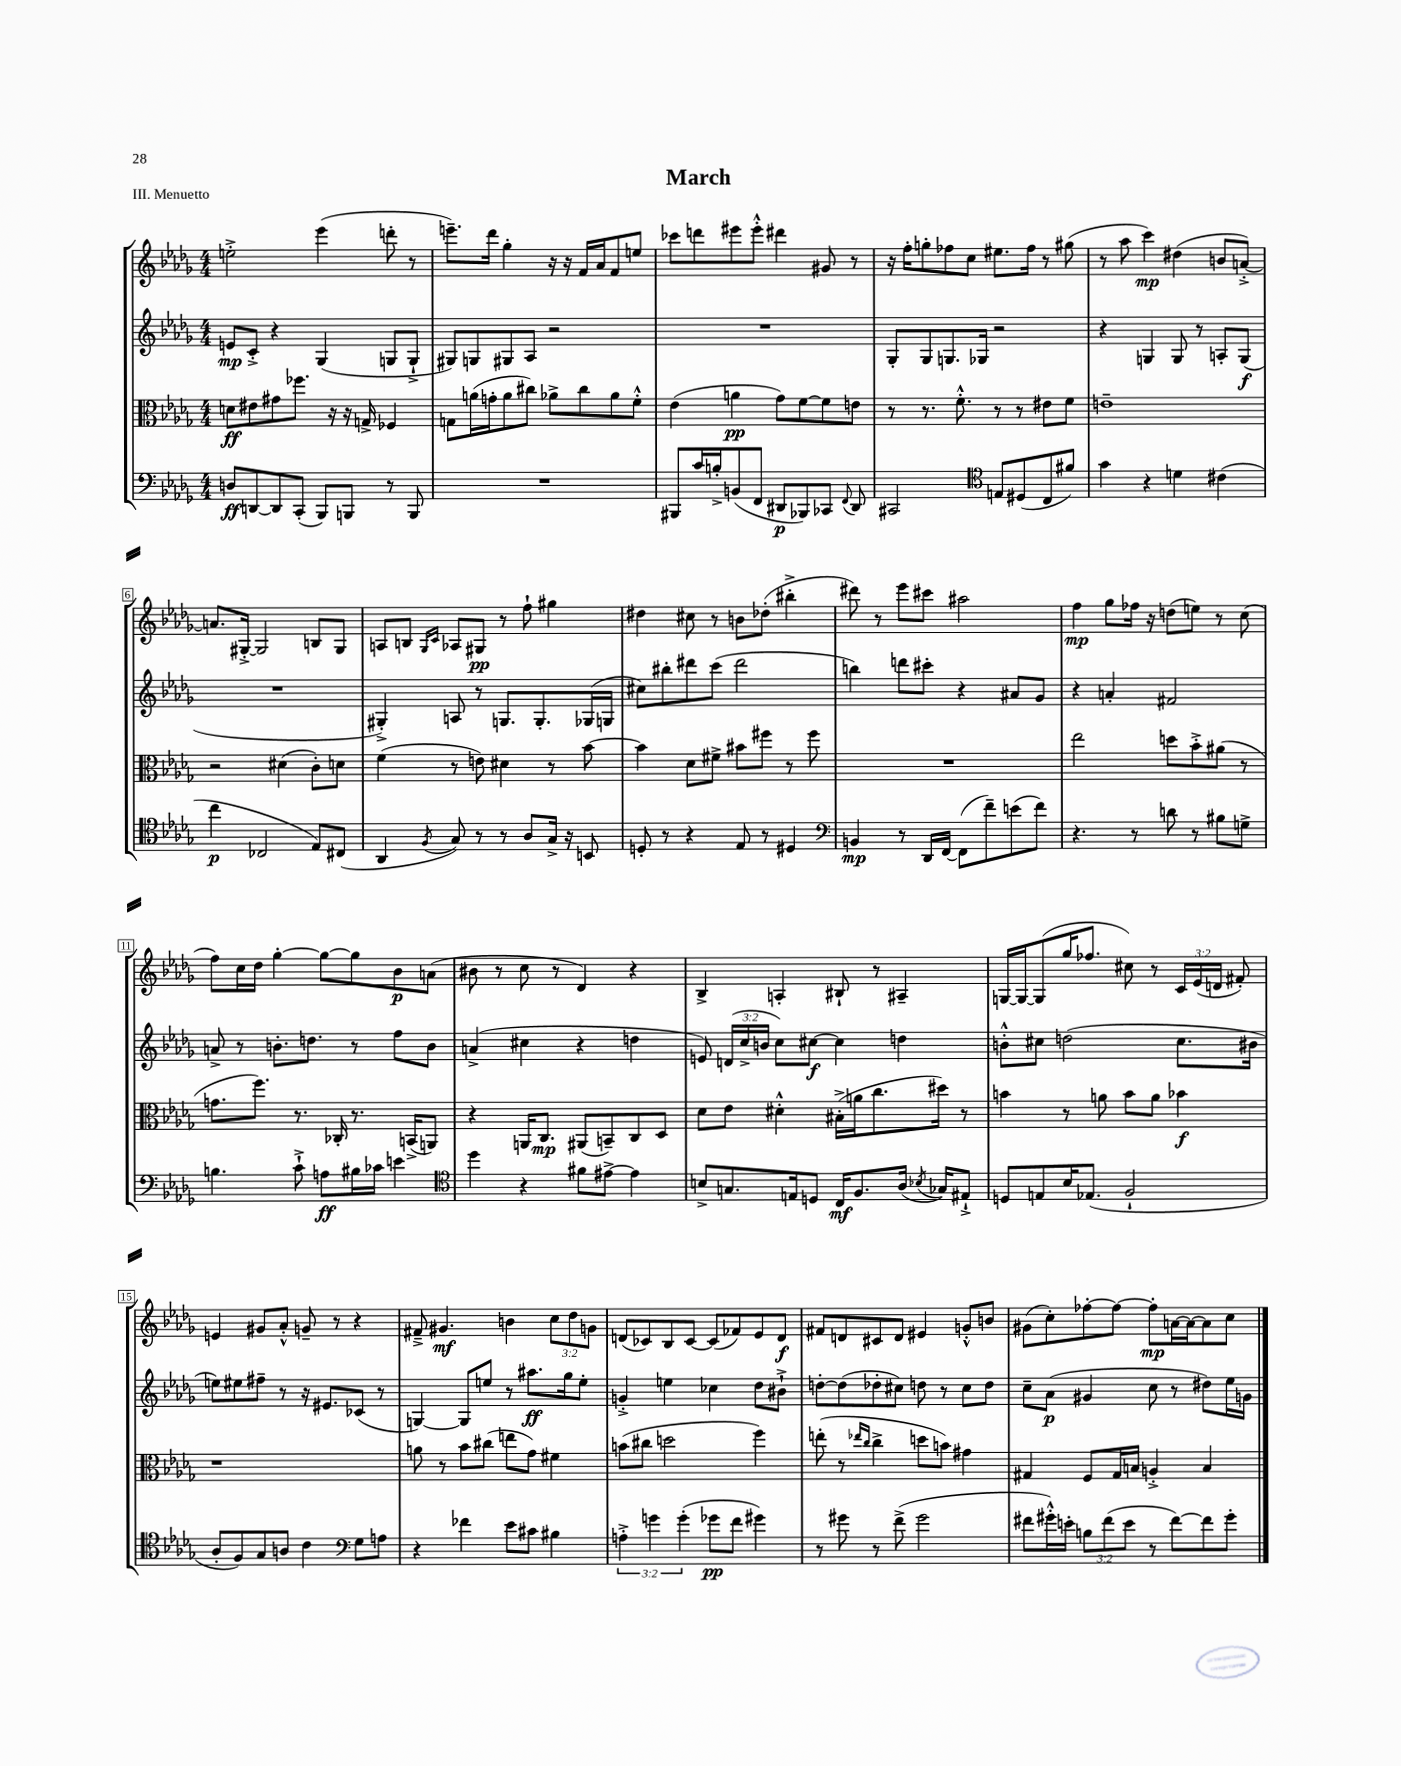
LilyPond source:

\header { title = "March" piece = "III. Menuetto" }
<<
\new StaffGroup <<
\new Staff = "s0" {
    \clef treble \key des \major \numericTimeSignature \time 4/4 \override Staff.TupletNumber.text = #tuplet-number::calc-fraction-text
    \autoBeamOff e''2-.-> ees'''4( d'''8-. r8 |
    e'''8.[--) des'''16] ges''4-. r16 r16 f'16[ aes'16 f'8 e''8] |
    ces'''8[ d'''8 eis'''8 eis'''8]-.-^ dis'''4 gis'8 r8 |
    r16 f''16[-. g''8-. fes''8 c''8] eis''8.[ fes''16] r8 gis''8( |
    r8 aes''8 c'''4\mp) dis''4( b'8[ a'8]~-.->) |
    a'8.[ gis16]~-.-> gis2 b8[ gis8] |
    a8[ b8] \grace { ges16[ c'16] } aes8[ gis8]\pp r8 f''8-! gis''4 |
    dis''4 cis''8 r8 b'8[ des''8]-.( bis''4-.-> |
    dis'''8) r8 ees'''8[ cis'''8] ais''2 |
    f''4\mp ges''8[ fes''16] r16 d''8[( e''8]) r8 c''8( |
    f''8[) c''16 des''16] ges''4~-. ges''8[~ ges''8 bes'8\p a'8]( |
    bis'8 r8 c''8 r8 des'4) r4 |
    bes4-> a4-. bis8-! r8 ais4-- |
    g16[~ g16~ g8( ges''16 fes''8.] cis''8) r8 \tuplet 3/2 { c'16[ ees'16( d'16] } fis'8-.) |
    e'4 gis'8[ aes'8]-.-^ g'8-- r8 r4 |
    fis'8---> gis'4.\mf b'4 \tuplet 3/2 { c''8[ des''8 g'8] } |
    d'8[( ces'8) bes8 ces'8]~ ces'8[( fes'8) ees'8 d'8]\f |
    fis'8[ d'8 cis'8 d'8] eis'4 g'8[-.-^ b'8] |
    gis'8[( c''8-.) fes''8~-. fes''8]~ fes''8[-.\mp a'16~ a'16~ a'8 c''8] \bar "|." |
}
\new Staff = "s1" {
    \clef treble \key des \major \numericTimeSignature \time 4/4 \override Staff.TupletNumber.text = #tuplet-number::calc-fraction-text
    \autoBeamOff e'8[\mp c'8]-.-> r4 ges4( g8[ g8]-!-> |
    gis8[) g8 gis8 aes8] r2 |
    R1 |
    ges8[-. ges8 g8. ges16] r2 |
    r4 g4 g8 r8 a8[-. g8]\f( |
    R1 |
    gis4-.->) a8 r8 g8.[ g8.-. ges16( g16] |
    cis''8[) bis''8-. dis'''8 c'''8]( dis'''2 |
    b''4) d'''8[ cis'''8]-. r4 ais'8[ ges'8] |
    r4 a'4-. fis'2 |
    a'8-> r8 b'8.[-. d''8.] r8 f''8[ b'8] |
    a'4->( cis''4 r4 d''4 |
    e'8) \tuplet 3/2 { d'16[( c''16-> b'16] } c''8[) cis''8]~\f cis''4 d''4 |
    b'8[-.-^ cis''8] d''2( cis''8.[ bis'16] |
    e''8[) eis''8 fis''8]-- r8 r16 eis'8.[ ces'8]( r8 |
    g4~) g8[ e''8] r8 ais''8.[\ff ges''16 e''8]-. |
    g'4-.-> e''4 ces''4 des''8[ bis'8]-!-> |
    d''8[~-. d''8( des''8-. cis''8]) d''8 r8 cis''8[ d''8] |
    c''8[-- aes'8]\p( gis'4 c''8 r8 dis''8[) ees''16 g'16] \bar "|." |
}
\new Staff = "s2" {
    \clef alto \key des \major \numericTimeSignature \time 4/4
    \autoBeamOff d'8[\ff eis'8 gis'8 fes''8.] r16 r16 g16-> fes4 |
    g8[ a'16( g'16-. a'8 cis''8]) aes'8[-> cis''8 aes'8 f'8]-.-^ |
    ees'4( a'4\pp ges'8[) f'8~ f'8 e'8] |
    r8 r8. f'8.-.-^ r8 r8 eis'8[ f'8] |
    e'1-- |
    r2 dis'4( c'8[-.) d'8] |
    f'4( r8 e'8) dis'4 r8 bes'8~ |
    bes'4 des'8[ fis'8]-> bis'8[ fis''8] r8 fis''8 |
    R1 |
    ees''2 d''8[ bes'8-.-> ais'8]( r8 |
    g'8.[ f''8.]) r8. ces16-. r8. b,16[->( a,8]) |
    r4 a,16[ c8.]\mp ais,8[( b,8--) c8 des8] |
    des'8[ ees'8] dis'4-.-^ bis16[-.->( a'16 c''8. dis''16]) r8 |
    b'4 r8 a'8 b'8[ a'8] bes'4\f |
    r1 |
    a'8 r8 bes'8[ cis''8]( e''8[ ges'8]) fis'4 |
    b'8[( cis''8] d''2 f''4) |
    e''8-.( r8 \grace { ees''16[ c''16] } c''4-> d''8[ b'8]) gis'4 |
    gis4 f8[ gis16 b16] a4-.-> b4 \bar "|." |
}
\new Staff = "s3" {
    \clef bass \key des \major \numericTimeSignature \time 4/4 \override Staff.TupletNumber.text = #tuplet-number::calc-fraction-text
    \autoBeamOff d8[\ff d,8~ d,8 c,8]-.( bes,,8[) b,,8] r8 b,,8 |
    R1 |
    bis,,8[ c'16 b16-.-> b,8( f,8] dis,8[\p bes,,8) ces,8] \appoggiatura { f,8 } dis,8 |
    cis,2 \clef tenor e8[ dis8( c8 fis'8]) |
    ges'4 r4 d'4 cis'4( |
    c''4\p ces2 ees8[) cis8]( |
    aes,4 \acciaccatura { f8 } ges8) r8 r8 aes8[ ges16]-> r16 b,8 |
    d8-. r8 r4 ees8 r8 dis4 |
    \clef bass b,4\mp r8 des,16[ f,16]~ f,8[( f'8--) e'8( f'8]) |
    r4. r8 d'8 r8 bis8[ g8]-> |
    b4. c'8-!-> a8[\ff bis16 ces'16] e'4 |
    \clef tenor des''4 r4 fis'8[ eis'8]~-> eis'4 |
    b8[-> g8. e16 d8] c16[\mf f8. aes16]( \acciaccatura { bes8 } ges16[) eis8]-!-> |
    d8[ e8 bes16 ees8.]( f2-! |
    aes8[-. f8) ges8 a8] c'4 \clef bass ges8[ a8] |
    r4 fes'4 ees'8[ cis'8] bis4 |
    \tuplet 3/2 { a4-.-> g'4 g'4-.( } ges'8[\pp f'8] gis'4) |
    r8 gis'8 r8 f'8->( gis'2 |
    fis'8[ gis'16-.-^) e'16]-. \tuplet 3/2 { b8[ fis'8( e'8] } r8 fis'8[~) fis'8 gis'8]-. \bar "|." |
}
>>
>>
\layout { \context { \Score \override BarNumber.stencil = #(make-stencil-boxer 0.1 0.3 ly:text-interface::print) } }
